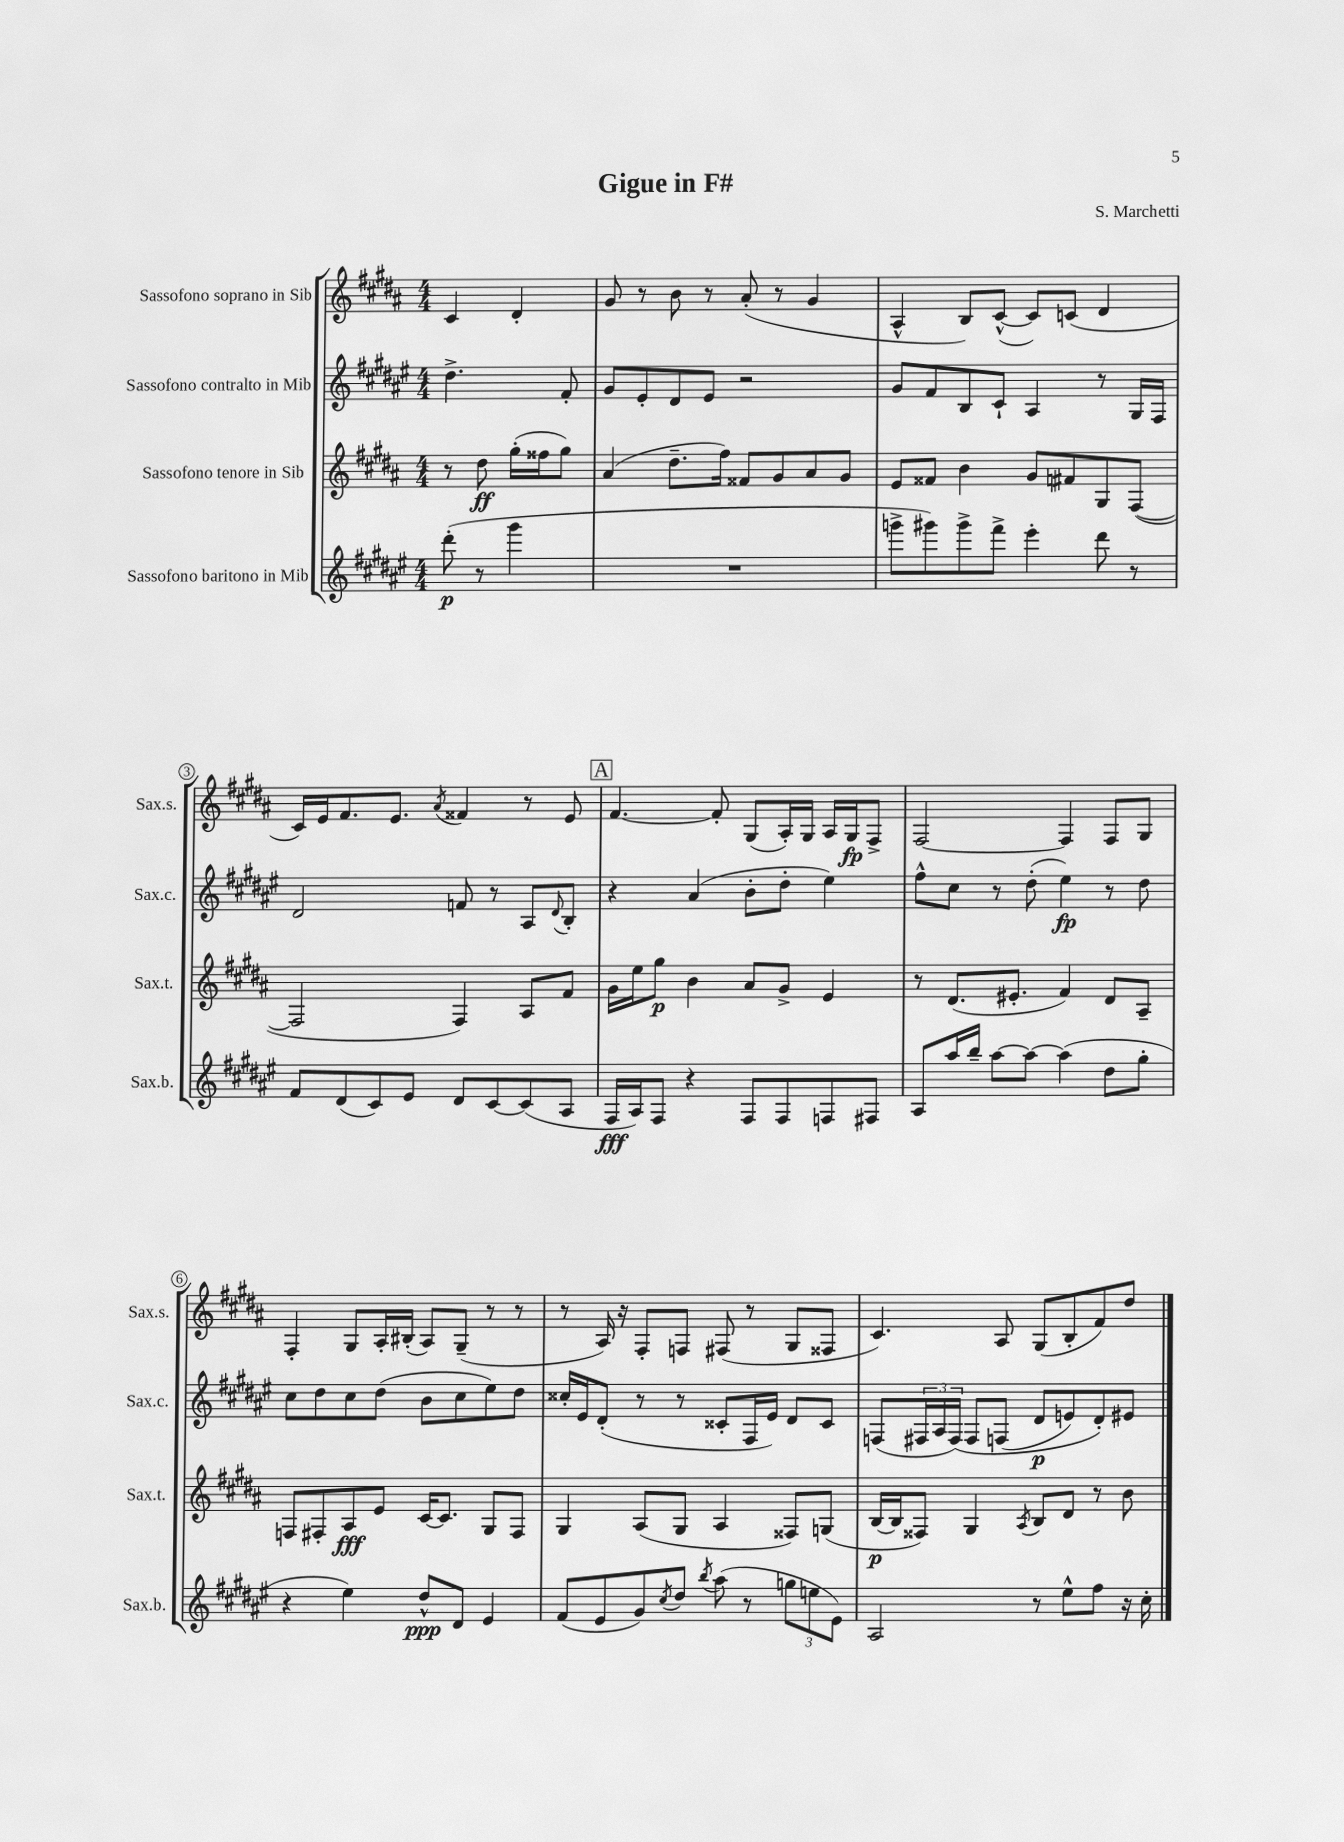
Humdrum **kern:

**kern	**kern	**kern	**kern
*staff4	*staff3	*staff2	*staff1
*clefG2	*clefG2	*clefG2	*clefG2
*k[f#c#g#d#a#e#]	*k[f#c#g#d#a#]	*k[f#c#g#d#a#e#]	*k[f#c#g#d#a#]
*M4/4	*M4/4	*M4/4	*M4/4
(8ddd#'\	8r	4.dd#^\	4c#/
8r	8dd#\	.	.
4ggg#\	(16gg#'\LL	.	4d#'/
.	16ff##\J	.	.
.	8gg#\J)	8f#'/	.
=	=	=	=
1r	(4a#/	8g#/L	8g#/
.	.	8e#'/	8r
.	8.dd#~\L	8d#/	8b\
.	.	8e#/J	8r
.	16ff#\Jk)	.	.
.	8f##/L	2r	(8a#'/
.	8g#/	.	8r
.	8a#/	.	4g#/
.	8g#/J	.	.
=	=	=	=
8ggg^\L	8e/L	8g#/L	4A#^^/
8ggg#\)	8f##/J	8f#/	.
8ggg#^\	4b\	8B/	8B/L)
8fff#^\J	.	8c#`/J	([8c#^^/J
4eee#'\	8g#/L	4A#/	8c#/]L)
.	8f#/	.	(8c/J
8ddd#\	8G#/	8r	4d#/
8r	([8F#/J	16G#/LL	.
.	.	16F#/JJ	.
=	=	=	=
8f#/L	2F#/]	2d#/	16c#/LL)
.	.	.	16e/J
(8d#/	.	.	8.f#/
8c#/)	.	.	.
.	.	.	8.e/J
8e#/J	.	.	.
.	.	.	8qa#/
8d#/L	4F#/)	8f/	4f##/
[8c#/	.	8r	.
(8c#/]	8A#/L	8A#/L	8r
.	.	8qqd#/	.
8A#/J	8f#/J	8B'/J	8e/
=	=	=	=
16F#/LL	16g#\LL	4r	[4.f#/
16A#/J)	16ee\J	.	.
8F#/J	8gg#\J	.	.
4r	4b\	(4a#/	.
.	.	.	8f#'/]
8F#/L	8a#/L	8b'\L	(8G#/L
8F#/	8g#^/J	8dd#'\J	16A#'/L)
.	.	.	16G#/JJ
8F/	4e/	4ee#\)	16A#/LL
.	.	.	16G#/J
8F#/J	.	.	8F#^/J
=	=	=	=
8A#/L	8r	8ff#^^\L	[2F#/
16aa#/L	(8.d#/L	8cc#\J	.
16bb~/JJ	.	.	.
[8aa#\L	.	8r	.
.	8.e#'/J	.	.
8aa#\_J	.	(8dd#'\	.
(4aa#\]	4f#/)	4ee#\)	4F#/]
8dd#\L	8d#/L	8r	8F#/L
8gg#'\J	8A#~/J	8dd#\	8G#/J
=	=	=	=
4r	8F/L	8cc#\L	4F#'/
.	8F#'/	8dd#\	.
4ee#\)	8A#/	8cc#\	8G#/L
.	8e/J	(8dd#\J	16A#'/L
.	.	.	(16B#'/JJ
8dd#^^/L	[16c#/LK	8b\L	8A#/L)
.	8.c#/]J	.	.
8d#/J	.	8cc#\	(8G#~/J
4e#/	8G#/L	8ee#\)	8r
.	8F#/J	8dd#\J	8r
=	=	=	=
(8f#/L	4G#/	16cc##'/LL	8r
.	.	16e#/J	.
8e#/	.	(8d#'/J	16A#/)
.	.	.	16r
8g#/)	(8A#/L	8r	8F#'/L
8qcc#/	.	.	.
8dd#/J	8G#/J	8r	8F/J
8qbb/	.	.	.
(8aa#\	4A#/	8c##'/L	(8F#/
8r	.	16F#/L	8r
.	.	16e#/JJ)	.
12gg\L	8F##/L)	8d#/L	8G#/L
12ee\	.	.	.
.	(8G/J	8c##/J	8F##/J
12e#\J)	.	.	.
=	=	=	=
2A#/	[16B/LL	(8F/L	4.c#/)
.	16B/]J	.	.
.	8F##/J)	24F#/L	.
.	.	24A#/	.
.	.	&(24F#/JJ)	.
.	4G#/	8F#/L	.
.	.	(8F/J	8A#/
.	8qA#/	.	.
8r	8B/L	8d#/L	(8G#/L
8ee#^^\L	8d#/J	8e/)	8B'/
8ff#\J	8r	8d#'/&)	8f#/)
16r	8b\	8e#/J	8dd#/J
16cc#'\	.	.	.
==	==	==	==
*-	*-	*-	*-
